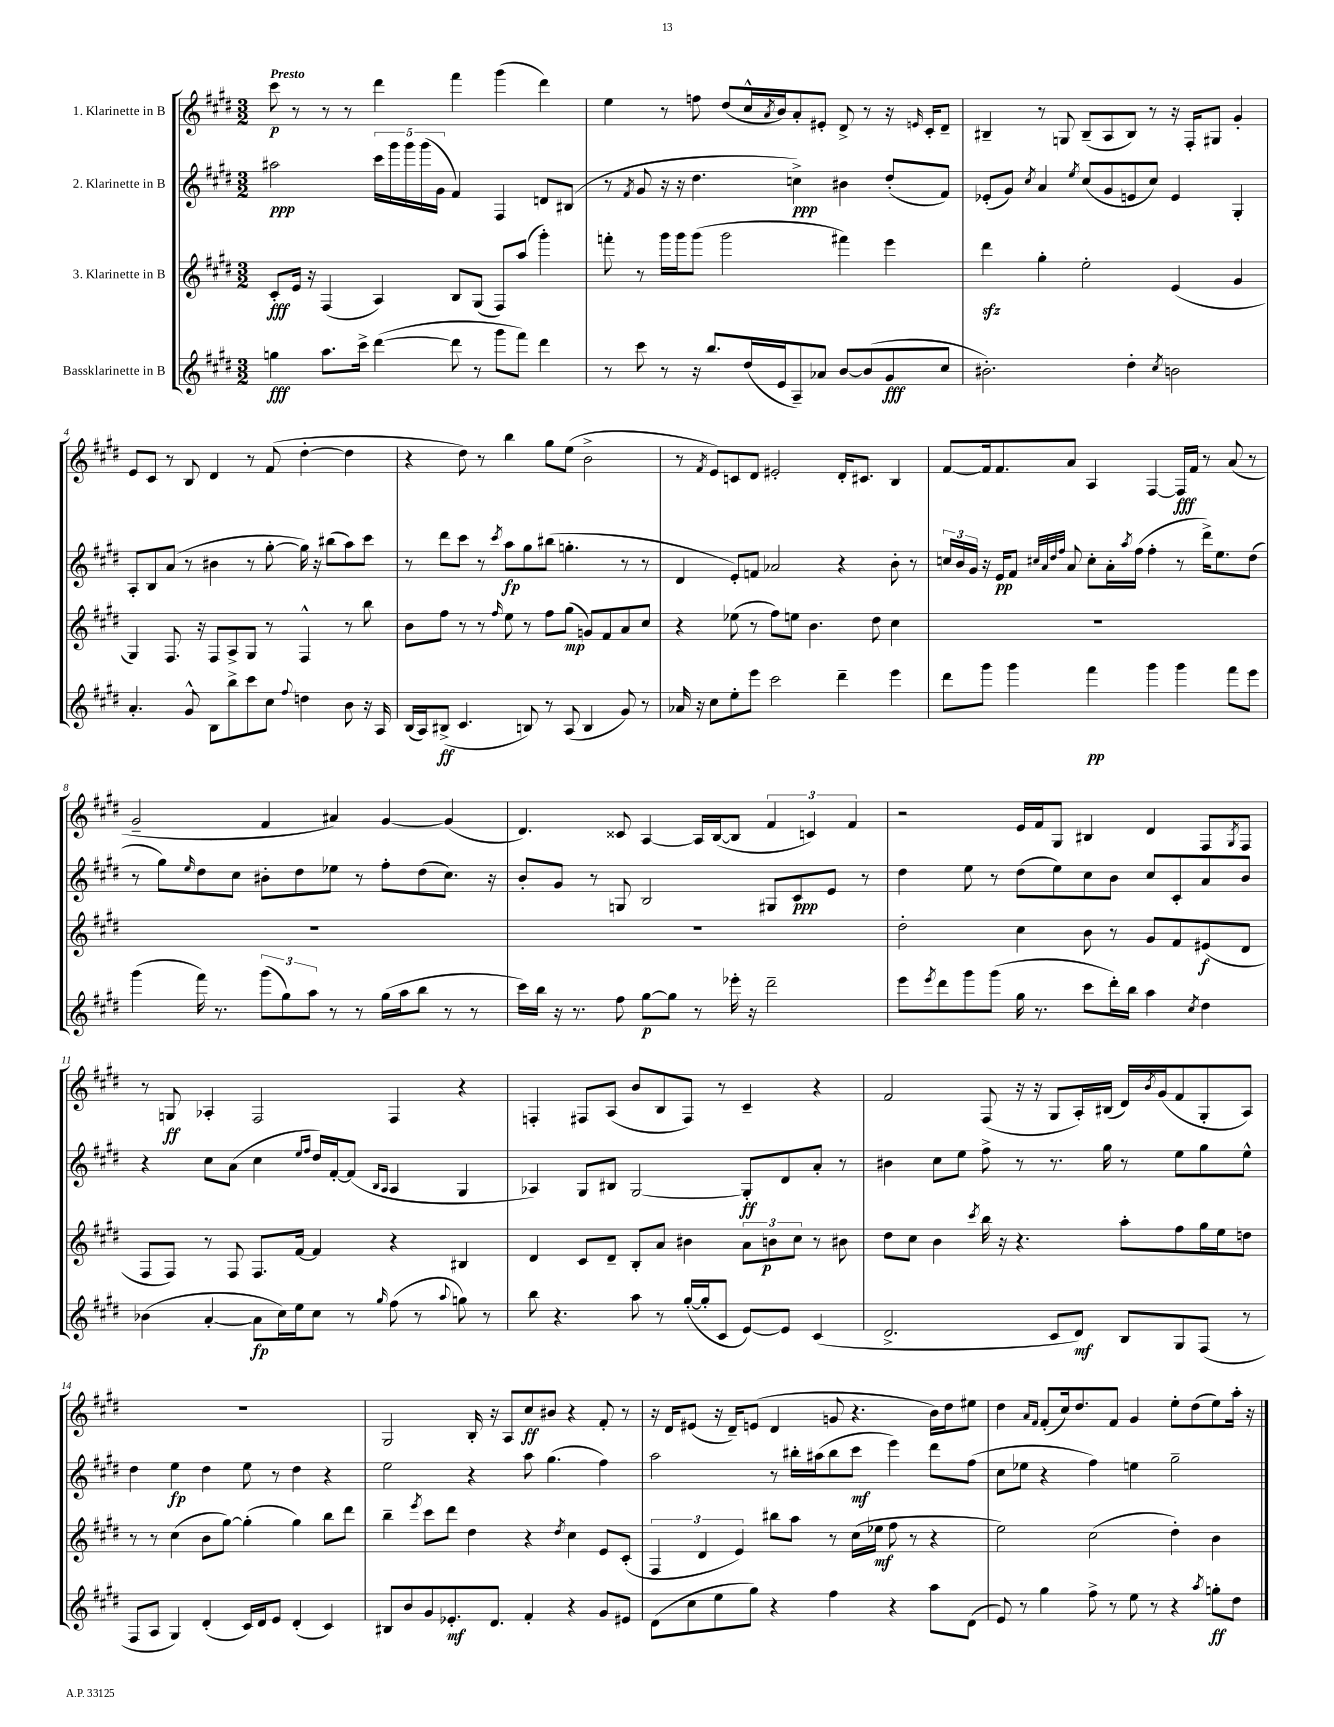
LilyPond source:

<<
\new StaffGroup <<
\new Staff = "s0" \with { instrumentName = "1. Klarinette in B" } {
    \clef treble \key e \major \numericTimeSignature \time 3/2 \tempo "Presto"
    cis'''8\p r8 r8 r8 dis'''4 fis'''4 gis'''4( dis'''4) |
    e''4 r8 f''8 dis''8( cis''16-^ \acciaccatura { a'8 } b'16) a'8-. eis'8-. dis'8-> r8 r16 \grace { e'16 } cis'16-. dis'8-- |
    bis4-- r8 g8 bis8--( a8 bis8) r8 r16 fis16-. gis8 gis'4-. |
    e'8 cis'8 r8 b8 dis'4 r8 fis'8( dis''4~-. dis''4 |
    r4 dis''8) r8 b''4 gis''8 e''8( b'2-> |
    r8 \acciaccatura { fis'8 } e'8) c'8 dis'8 eis'2-. dis'16-. cis'8. b4 |
    fis'8~ fis'16 fis'8. a'8 a4 fis4~ fis16\fff fis'16 r8 a'8( r8 |
    gis'2-- fis'4 ais'4) gis'4~ gis'4( |
    dis'4.) cisis'8 a4~ a16 b16~( b8 \tuplet 3/2 { fis'4 c'4) fis'4 } |
    r2 e'16 fis'16 gis8 bis4 dis'4 fis8 \acciaccatura { gis8 } fis8 |
    r8 g8\ff aes4-. fis2 fis4 r4 |
    f4-. fis8 a8( b'8 b8 fis8) r8 cis'4-- r4 |
    fis'2 fis8( r16 r16 gis8 a16-.) bis16( dis'16) \acciaccatura { b'8 } gis'16( fis'8 gis8-. a8) |
    R1. |
    gis2 b16-. r16 a8 cis''8\ff bis'8 r4 fis'8-. r8 |
    r16 dis'16 eis'8( r16 dis'16--) e'8( dis'4 g'8 r4. b'16) dis''16 eis''8 |
    dis''4 \grace { a'16 fis'16 } fis'8-.( cis''16) dis''8. fis'8 gis'4 e''8-. dis''8( e''8) a''16-. r16 \bar "|." |
}
\new Staff = "s1" \with { instrumentName = "2. Klarinette in B" } {
    \clef treble \key e \major \numericTimeSignature \time 3/2
    ais''2\ppp \tuplet 5/4 { cis'''16 gis'''16 gis'''16 gis'''16( gis'16 } fis'4) fis4 d'8 bis8( |
    r8 \acciaccatura { fis'8 } gis'8 r16 r16 dis''4. c''4->\ppp) bis'4 dis''8-.( fis'8) |
    ees'8-.( gis'8) \acciaccatura { cis''8 } a'4 \acciaccatura { e''8 } cis''8( gis'8 e'8 cis''8) e'4 gis4-. |
    a8-. b8 a'8( r8 bis'4 r8 gis''8~-. gis''16) r16 bis''8( a''8) cis'''8 |
    r8 dis'''8 cis'''8 r8 \acciaccatura { cis'''8 } a''8\fp gis''8 bis''8( g''4.-. r8 r8 |
    dis'4 e'8-.) f'8 aes'2 r4 b'8-. r8 |
    \tuplet 3/2 { c''16 b'16 gis'16 } r16 e'16\pp fis'8 \grace { cis''32 a'32 dis''32 fis''32 } a'8 cis''8-. a'16-. \acciaccatura { a''8 } fis''16( fis''4-. r8 dis'''16->) e''8. dis''8( |
    r8 gis''8) \grace { e''16 } dis''8 cis''8 bis'8-. dis''8 ees''8 r8 fis''8-. dis''8( cis''8.) r16 |
    b'8-. gis'8 r8 g8 b2 gis8 cis'8\ppp e'8 r8 |
    dis''4 e''8 r8 dis''8( e''8) cis''8 b'8 cis''8 cis'8-. a'8 b'8 |
    r4 cis''8 a'8( cis''4 \grace { e''16 fis''16 } dis''16) fis'16~-. fis'8( \grace { b16 a16 } a4 gis4 |
    aes4) gis8 bis8 gis2~ gis8-.\ff dis'8 a'8-. r8 |
    bis'4 cis''8 e''8 fis''8-> r8 r8. gis''16 r8 e''8 gis''8 e''8-^ |
    dis''4 e''4\fp dis''4 e''8 r8 dis''4 r4 |
    e''2 r4 a''8 gis''4.( fis''4) |
    a''2 r8 bis''16-. ais''16( bis''8 cis'''8\mf e'''4) dis'''8 fis''8( |
    cis''8 ees''8 r4 fis''4) e''4 gis''2-- \bar "|." |
}
\new Staff = "s2" \with { instrumentName = "3. Klarinette in B" } {
    \clef treble \key e \major \numericTimeSignature \time 3/2
    cis'8-.\fff e'16 r16 fis4( a4) b8 gis8( fis8) a''8( gis'''4-.) |
    f'''8-. r8 gis'''16 gis'''16 gis'''8( gis'''2 fis'''4) e'''4 |
    dis'''4\sfz gis''4-. e''2-. e'4( gis'4 |
    gis4) fis8. r16 fis8 a8-> gis8 r8 fis4-^ r8 b''8 |
    b'8 fis''8 r8 r8 \grace { fis''16 } e''8 r8 fis''8 gis''8\mp( g'8) fis'8 a'8 cis''8 |
    r4 ees''8( r8 fis''8) e''8 b'4. dis''8 cis''4 |
    R1. |
    R1. |
    R1. |
    dis''2-. cis''4 b'8 r8 gis'8 fis'8 eis'8\f( dis'8 |
    fis8 fis8) r8 fis8 fis8. fis'16~ fis'4 r4 bis4 |
    dis'4 cis'8 dis'8-- b8-. a'8 bis'4 \tuplet 3/2 { a'8 b'8\p cis''8 } r8 bis'8 |
    dis''8 cis''8 b'4 \acciaccatura { cis'''8 } b''16 r16 r4. a''8-. fis''8 gis''16 e''16 d''8 |
    r8 r8 cis''4( b'8 gis''8~) gis''4-.( gis''4) b''8 dis'''8 |
    b''4-- \acciaccatura { e'''8 } cis'''8 dis'''8 dis''4 r4 \acciaccatura { dis''8 } cis''4 e'8 cis'8-.( |
    \tuplet 3/2 { fis4 dis'4 e'4) } bis''8 a''8 r8 cis''16( ees''16\mf fis''8 r8 r4 |
    e''2) cis''2( dis''4-.) b'4 \bar "|." |
}
\new Staff = "s3" \with { instrumentName = "Bassklarinette in B" } {
    \clef treble \key e \major \numericTimeSignature \time 3/2
    g''4\fff a''8. cis'''16-> dis'''4~( dis'''8 r8 gis'''8 fis'''8) dis'''4 |
    r8 cis'''8 r8 r16 b''8. dis''16( e'16 a8--) aes'8 b'8~ b'8( gis'8\fff cis''8 |
    bis'2.-.) dis''4-. \acciaccatura { cis''8 } b'2 |
    a'4.-. gis'8-^ b8 b''8-> cis'''8 cis''8 \appoggiatura { fis''8 } d''4 b'8 r16 a16 |
    b16( a16) bis8->\ff( cis'4. b8) r8 a8( b4 gis'8) r8 |
    aes'16 r16 cis''8 e''8-. e'''8 cis'''2 dis'''4-- e'''4 |
    dis'''8 gis'''8 gis'''4 fis'''4\pp gis'''4 gis'''4 fis'''8 e'''8 |
    gis'''4( fis'''16) r8. \tuplet 3/2 { gis'''8( gis''8) a''8 } r8 r8 gis''16( a''16 b''8 r8 r8 |
    cis'''16) b''16 r16 r8. fis''8 gis''8~\p gis''8 r8 ees'''16-. r16 dis'''2-- |
    e'''8 \acciaccatura { e'''8 } dis'''8 gis'''8 gis'''8( gis''16 r8. cis'''8 dis'''16-.) b''16 a''4 \acciaccatura { cis''8 } dis''4 |
    bes'4( a'4~-. a'8\fp cis''16) e''16 cis''8 r8 \grace { gis''16 } fis''8( r8 \appoggiatura { a''8 } g''8) r8 |
    b''8 r4. a''8 r8 gis''16~-.( gis''16-. cis'8 e'8~) e'8 cis'4( |
    dis'2.-> cis'8 dis'8\mf) b8 gis8 fis8( r8 |
    fis8 a8 gis4) dis'4-.( cis'16) dis'16 e'8 dis'4-.( cis'4) |
    bis8 b'8 gis'8 ees'8.-.\mf dis'8. fis'4-. r4 gis'8 eis'8 |
    dis'8( cis''8 e''8 gis''8) r4 fis''4 r4 a''8 dis'8( |
    e'8) r8 gis''4 fis''8-> r8 e''8 r8 r4 \acciaccatura { a''8 } g''8-.\ff dis''8 \bar "|." |
}
>>
>>
